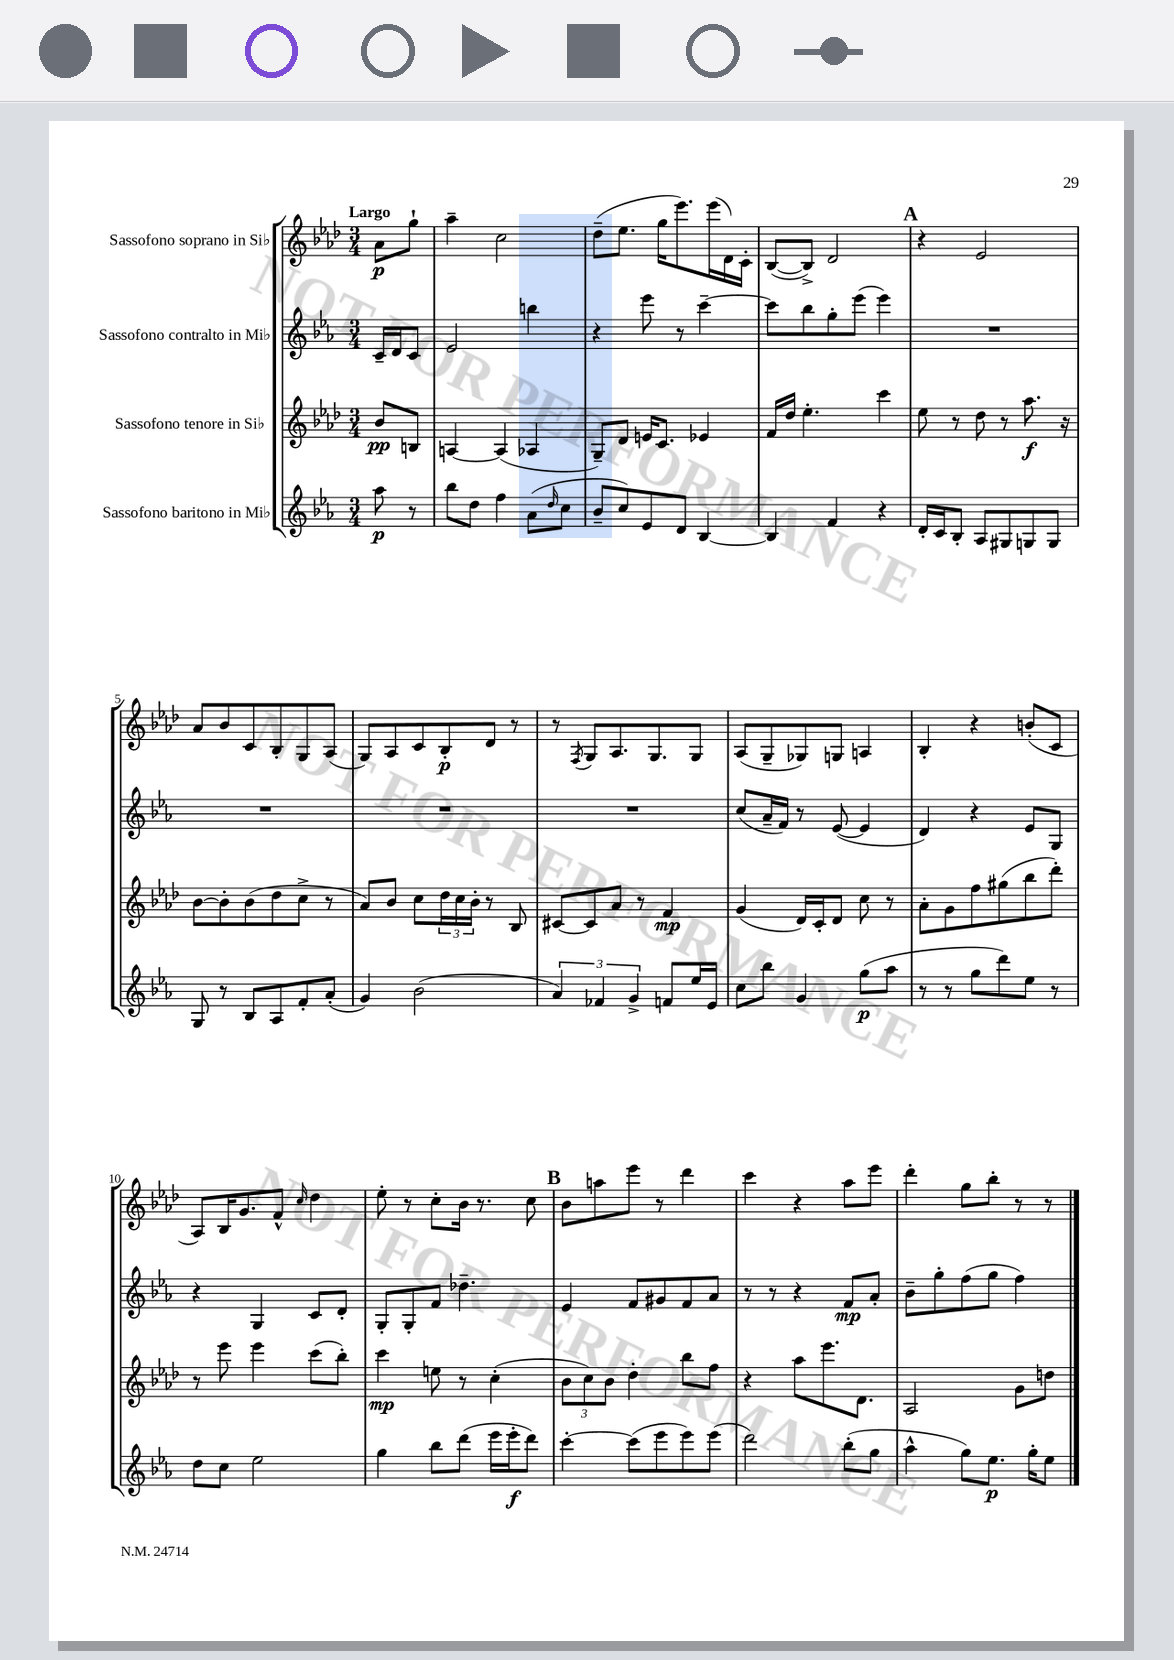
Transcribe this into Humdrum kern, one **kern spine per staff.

**kern	**kern	**kern	**kern
*staff4	*staff3	*staff2	*staff1
*clefG2	*clefG2	*clefG2	*clefG2
*k[b-e-a-]	*k[b-e-a-d-]	*k[b-e-a-]	*k[b-e-a-d-]
*M3/4	*M3/4	*M3/4	*M3/4
8aa-	8b-	16c~	8a-
.	.	16d	.
8r	8B	8c	8gg`
=	=	=	=
8bb-	[4A	2e-	4aa-~
8dd	.	.	.
4ff	(4A]	.	2cc
(8a-	4A-	4bb	.
16qqdd	.	.	.
8cc	.	.	.
=	=	=	=
8b-~	8G~)	4r	(8dd-~
8cc)	8d-	.	8.ee-
8e-	16e	8eee-	.
.	8.c	.	16gg
8d	.	8r	8.eee-)
[4B-	4e-	[4ccc~	.
.	.	.	(16eee-
.	.	.	16d-)
.	.	.	16c'
=	=	=	=
4B-]	16f	8ccc]	([8B-
.	16dd-	.	.
.	4.ee-'	8bb-	8B-^])
4f	.	8gg'	2d-
.	.	(8eee-	.
4r	4ccc	4eee-)	.
=	=	=	=
16d'	8ee-	2.r	4r
16c	.	.	.
8B-'	8r	.	.
8A-	8dd-	.	2e-
8G#	8r	.	.
8G	8.aa-	.	.
8G	.	.	.
.	16r	.	.
=	=	=	=
8G	[8b-	2.r	8a-
8r	8b-']	.	8b-
8B-	(8b-	.	8c
8A-	8dd-	.	8B-'
8f'	8cc^	.	8G
(8a-'	8r	.	(8A-
=	=	=	=
4g)	8a-)	2.r	8G)
.	8b-	.	8A-
(2b-	8cc	.	8c
.	24dd-	.	8B-'
.	24cc	.	.
.	24b-'	.	.
.	8r	.	8d-
.	8B-	.	8r
=	=	=	=
6a-)	[8c#	2.r	8r
.	.	.	8qF
.	8c#]	.	8G
6f-	.	.	.
.	8a-	.	8.A-
6g^	.	.	.
.	8r	.	.
.	.	.	8.G
8f	4f	.	.
16ee-	.	.	8G
16e-	.	.	.
=	=	=	=
8cc	(4g	(8cc	(8A-
8bb-	.	16a-~	8G~
.	.	16f)	.
4g	16d-)	8r	8G-)
.	16c'	.	.
.	8d-	([8e-	8G
(8gg	8cc	4e-]	4A
8aa-	8r	.	.
=	=	=	=
8r	8a-'	4d)	4B-'
8r	8g	.	.
8gg	8ff	4r	4r
8ddd)	(8gg#	.	.
8ee-	8bb-	8e-	(8b'
8r	8ddd-')	8G	8c
=	=	=	=
8dd	8r	4r	8A-)
8cc	8eee-	.	16B-
.	.	.	8.g
2ee-	4eee-	4G	.
.	.	.	8f^^
.	.	.	16qqcc
.	(8ccc	8c	4dd-
.	8bb-')	8d'	.
=	=	=	=
4gg	4ccc	8G'	8ee-'
.	.	8G'	8r
8bb-	8ee	8f	8cc'
(8ddd	8r	4.dd-~	16b-
.	.	.	8.r
16eee-	(4cc'	.	.
16eee-'	.	.	.
8ddd)	.	.	8cc
=	=	=	=
[4ccc'	12b-	4e-	8b-
.	12cc)	.	.
.	.	.	8aa
.	12b-	.	.
(8ccc]	4dd-'	8f	8eee-
8eee-	.	8g#	8r
8eee-)	8bb-	8f	4ddd-
(8eee-	8ff	8a-	.
=	=	=	=
2ddd)	4r	8r	4ccc
.	.	8r	.
.	8aa-	4r	4r
.	8.eee-	.	.
(8bb-'	.	8f	8aa-
.	8.d-	.	.
8gg	.	8a-'	8eee-
=	=	=	=
4aa-^^	2A-	8b-~	4ddd-'
.	.	8gg'	.
8gg)	.	(8ff	8gg
8.ee-	.	8gg	8bb-'
.	8g	4ff)	8r
16gg'	.	.	.
8ee-	8dd	.	8r
==	==	==	==
*-	*-	*-	*-
